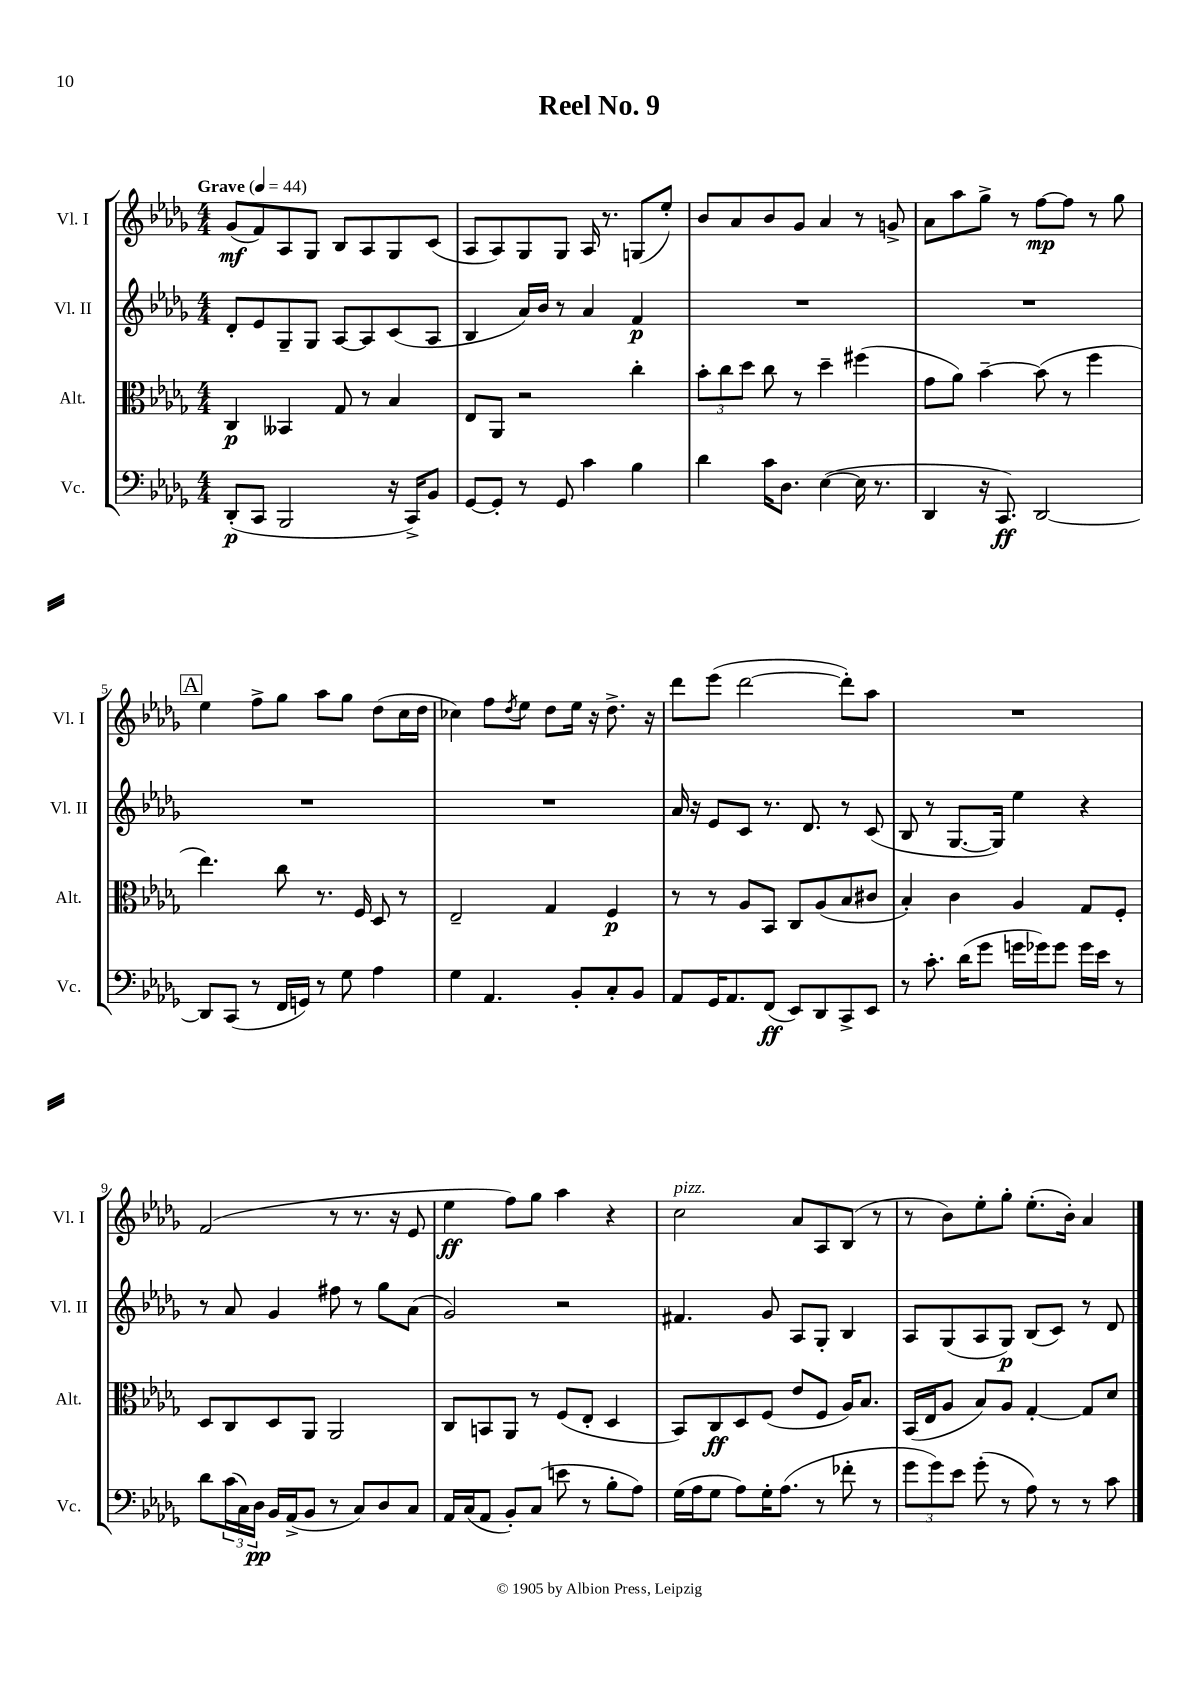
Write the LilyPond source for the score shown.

\header { title = "Reel No. 9" }
<<
\new StaffGroup <<
\new Staff = "s0" \with { instrumentName = "Vl. I" shortInstrumentName = "Vl. I" } {
    \clef treble \key des \major \numericTimeSignature \time 4/4 \tempo "Grave" 4 = 44
    ges'8\mf( f'8) aes8 ges8 bes8 aes8 ges8 c'8( |
    aes8 aes8) ges8 ges8 aes16 r8. g8( ees''8-.) |
    bes'8 aes'8 bes'8 ges'8 aes'4 r8 g'8-> |
    aes'8 aes''8 ges''8-> r8 f''8~\mp f''8 r8 ges''8 |
    \mark \markup { \box "A" } ees''4 f''8-> ges''8 aes''8 ges''8 des''8( c''16 des''16 |
    ces''4) f''8 \acciaccatura { des''8 } ees''8 des''8 ees''16 r16 des''8.-> r16 |
    des'''8 ees'''8( des'''2~ des'''8-.) aes''8 |
    R1 |
    f'2( r8 r8. r16 ees'8 |
    ees''4\ff f''8) ges''8 aes''4 r4 |
    c''2^\markup { \italic "pizz." } aes'8 aes8 bes8( r8 |
    r8 bes'8) ees''8-. ges''8-. ees''8.-.( bes'16-.) aes'4 \bar "|." |
}
\new Staff = "s1" \with { instrumentName = "Vl. II" shortInstrumentName = "Vl. II" } {
    \clef treble \key des \major \numericTimeSignature \time 4/4
    des'8-. ees'8 ges8-- ges8 aes8~ aes8 c'8( aes8 |
    bes4 aes'16) bes'16 r8 aes'4 f'4\p |
    R1 |
    R1 |
    \mark \markup { \box "A" } R1 |
    R1 |
    aes'16 r16 ees'8 c'8 r8. des'8. r8 c'8( |
    bes8 r8 ges8.~ ges16) ees''4 r4 |
    r8 aes'8 ges'4 fis''8 r8 ges''8 aes'8( |
    ges'2) r2 |
    fis'4. ges'8 aes8 ges8-. bes4 |
    aes8 ges8( aes8 ges8\p) bes8( c'8) r8 des'8 \bar "|." |
}
\new Staff = "s2" \with { instrumentName = "Alt." shortInstrumentName = "Alt." } {
    \clef alto \key des \major \numericTimeSignature \time 4/4
    c4\p beses,4 ges8 r8 bes4 |
    ees8 aes,8 r2 c''4-. |
    \tuplet 3/2 { bes'8-. c''8 des''8 } c''8 r8 des''4-- fis''4( |
    ges'8 aes'8) bes'4~-- bes'8( r8 f''4 |
    \mark \markup { \box "A" } ees''4.) c''8 r8. f16 des8 r8 |
    ees2-- ges4 f4\p |
    r8 r8 aes8 bes,8 c8 aes8( bes8 cis'8 |
    bes4-.) c'4 aes4 ges8 f8-. |
    des8 c8 des8 aes,8 aes,2 |
    c8 b,8 aes,8 r8 f8( ees8-. des4 |
    bes,8) c8\ff des8 f8( ees'8 f8 aes16) bes8. |
    bes,16( ees16 aes8 bes8) aes8 ges4~-. ges8 des'8 \bar "|." |
}
\new Staff = "s3" \with { instrumentName = "Vc." shortInstrumentName = "Vc." } {
    \clef bass \key des \major \numericTimeSignature \time 4/4
    des,8-.\p( c,8 bes,,2 r16 c,16->) bes,8 |
    ges,8~ ges,8-. r8 ges,8 c'4 bes4 |
    des'4 c'16 des8. ees4~( ees16 r8. |
    des,4 r16 c,8.\ff) des,2~ |
    \mark \markup { \box "A" } des,8 c,8( r8 f,16 g,16) r8 ges8 aes4 |
    ges4 aes,4. bes,8-. c8-. bes,8 |
    aes,8 ges,16 aes,8. f,8\ff( ees,8) des,8 c,8-> ees,8 |
    r8 c'8.-. des'16( ges'8 g'16 ges'16) ges'8 ges'16 ees'16 r8 |
    des'8 \tuplet 3/2 { c'16( c16) des16\pp } bes,16 aes,16->( bes,8 r8 c8) des8 c8 |
    aes,16 c16( aes,8 bes,8-.) c8( e'8 r8 bes8-. aes8) |
    ges16( aes16 ges8 aes8) ges16-. aes8.( r8 fes'8-. r8 |
    \tuplet 3/2 { ges'8 ges'8) ees'8 } ges'8-.( r8 aes8) r8 r8 c'8 \bar "|." |
}
>>
>>
